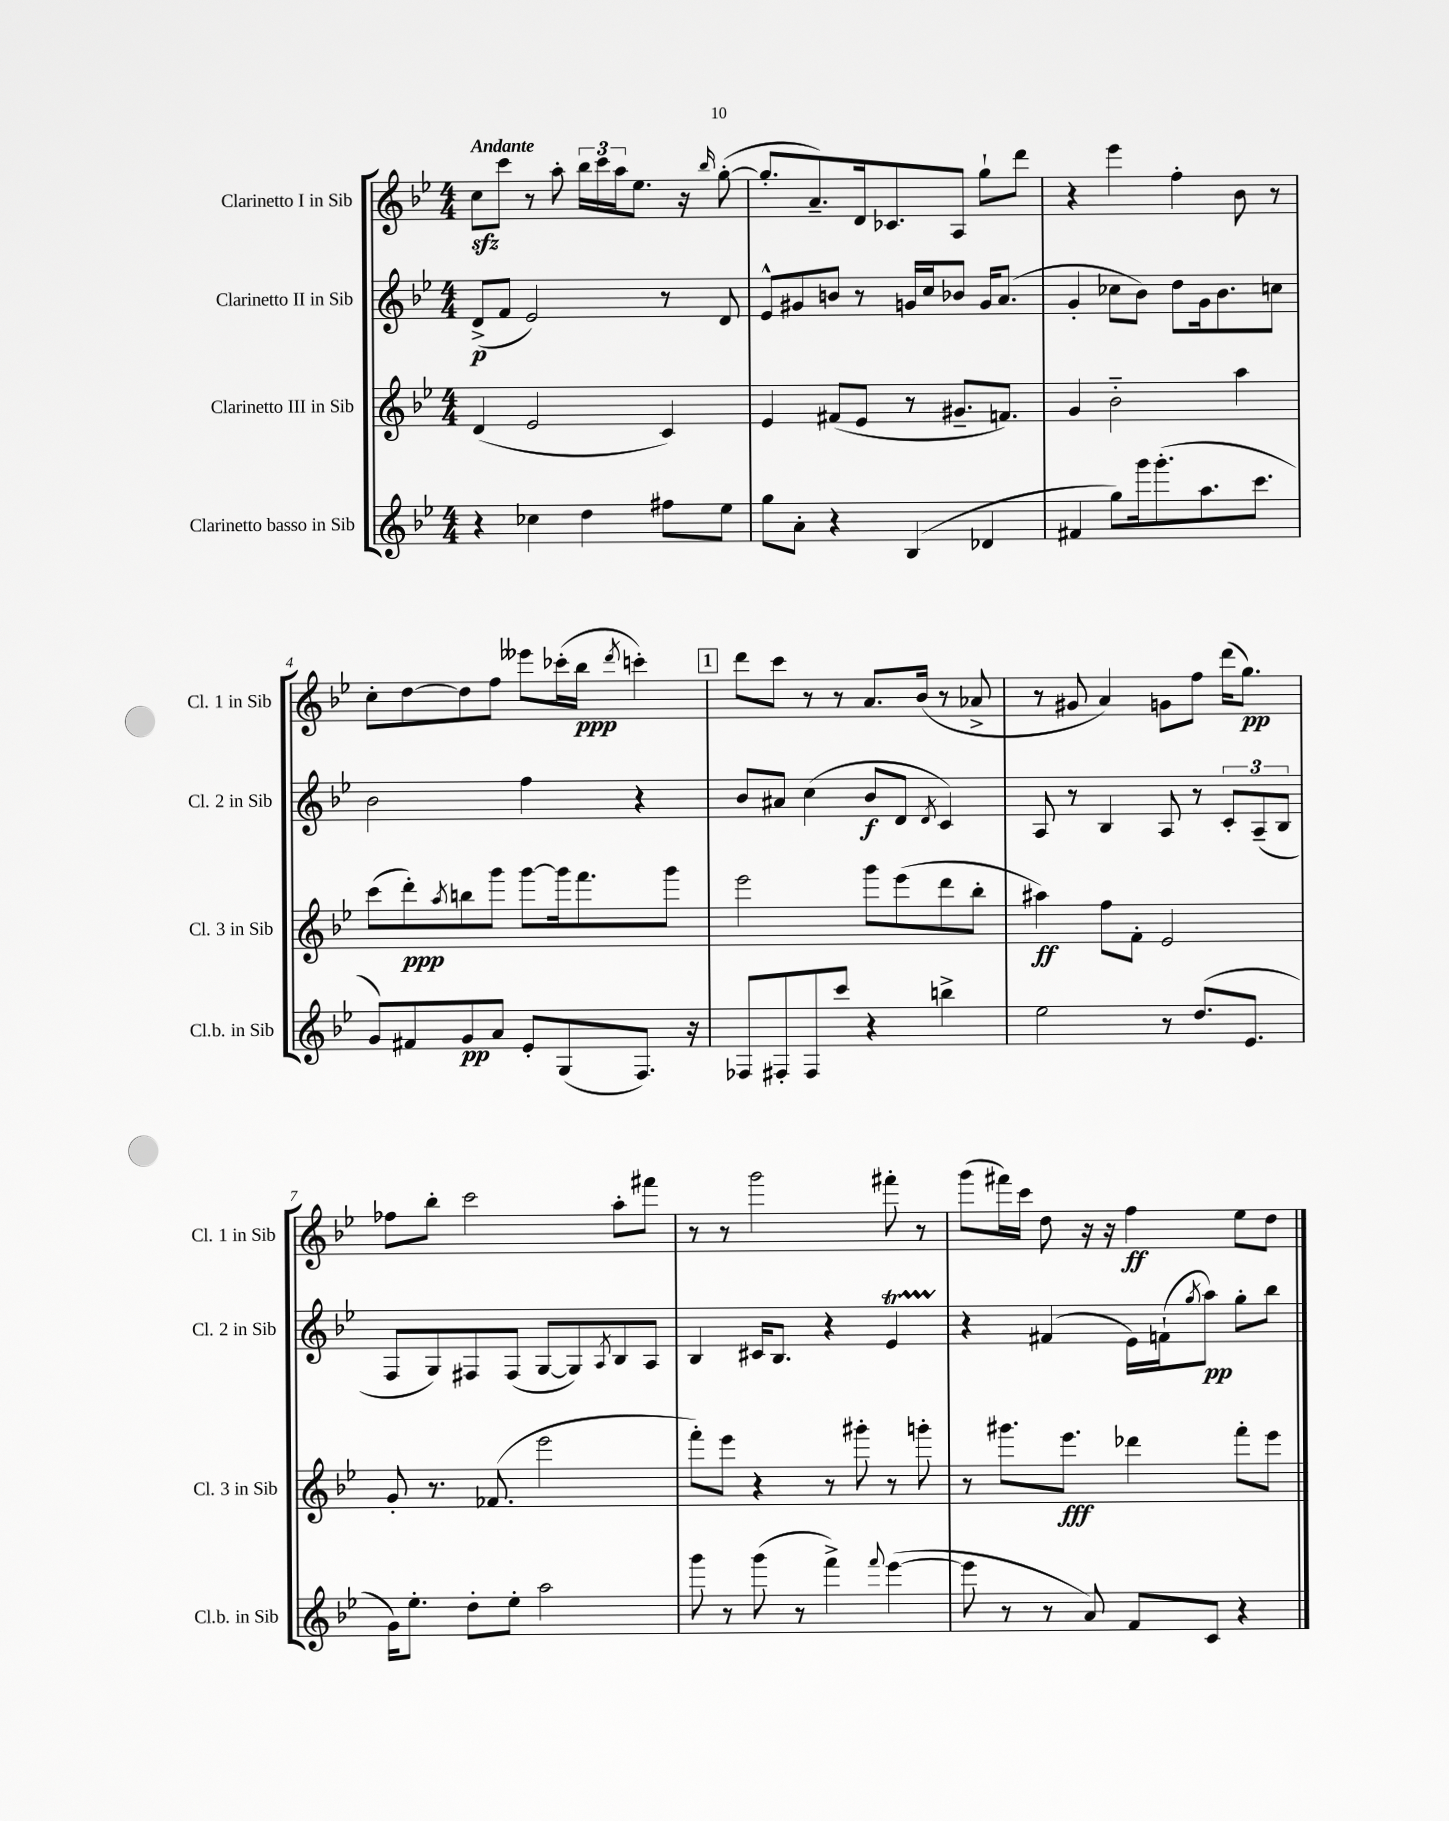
<<
\new StaffGroup <<
\new Staff = "s0" \with { instrumentName = "Clarinetto I in Sib" shortInstrumentName = "Cl. 1 in Sib" } {
    \clef treble \key bes \major \numericTimeSignature \time 4/4 \tempo "Andante"
    c''8\sfz c'''8 r8 a''8-. \tuplet 3/2 { bes''16 c'''16 a''16 } ees''8. r16 \grace { bes''16 } g''8~-.( |
    g''8.-. a'8.--) d'16 ces'8. a8 g''8-! d'''8 |
    r4 ees'''4 f''4-. bes'8 r8 |
    c''8-. d''8~ d''8 f''8 eeses'''8 ces'''16-.( bes''16\ppp \acciaccatura { d'''8 } c'''4-.) |
    \mark \markup { \box "1" } d'''8 c'''8 r8 r8 a'8. bes'16( r8 aes'8-> |
    r8 gis'8 a'4) g'8 f''8 d'''16( g''8.\pp) |
    fes''8 bes''8-. c'''2 a''8-. fis'''8 |
    r8 r8 g'''2 fis'''8-. r8 |
    g'''8( fis'''16) c'''16 d''8 r16 r16 f''4\ff ees''8 d''8 \bar "|." |
}
\new Staff = "s1" \with { instrumentName = "Clarinetto II in Sib" shortInstrumentName = "Cl. 2 in Sib" } {
    \clef treble \key bes \major \numericTimeSignature \time 4/4
    d'8->\p( f'8 ees'2) r8 d'8 |
    ees'8-^ gis'8 b'8 r8 g'16 c''16 bes'8 g'16 a'8.( |
    g'4-. ces''8 bes'8) d''8 g'16 bes'8. c''8 |
    bes'2 f''4 r4 |
    \mark \markup { \box "1" } bes'8 ais'8 c''4( bes'8\f d'8 \acciaccatura { d'8 } c'4) |
    a8 r8 bes4 a8 r8 \tuplet 3/2 { c'8-. a8--( bes8 } |
    f8 g8) fis8 fis8( g8~ g8) \acciaccatura { a8 } bes8 a8 |
    bes4 cis'16 bes8. r4 ees'4\startTrillSpan |
    r4\stopTrillSpan fis'4( ees'16) f'16-!( \acciaccatura { g''8 } a''8\pp) g''8-. bes''8 \bar "|." |
}
\new Staff = "s2" \with { instrumentName = "Clarinetto III in Sib" shortInstrumentName = "Cl. 3 in Sib" } {
    \clef treble \key bes \major \numericTimeSignature \time 4/4
    d'4( ees'2 c'4) |
    ees'4 fis'8( ees'8 r8 gis'8.-- f'8.) |
    g'4 bes'2-_ a''4 |
    c'''8( d'''8-.\ppp) \acciaccatura { a''8 } b''8 g'''8 g'''8~ g'''16 f'''8. g'''8 |
    \mark \markup { \box "1" } ees'''2 g'''8 ees'''8( d'''8 bes''8-. |
    ais''4\ff) f''8 f'8-. ees'2 |
    g'8-. r8. fes'8.( ees'''2 |
    f'''8-.) ees'''8 r4 r8 gis'''8-. r8 g'''8-. |
    r8 gis'''8. ees'''8.\fff des'''4 f'''8-. ees'''8 \bar "|." |
}
\new Staff = "s3" \with { instrumentName = "Clarinetto basso in Sib" shortInstrumentName = "Cl.b. in Sib" } {
    \clef treble \key bes \major \numericTimeSignature \time 4/4
    r4 ces''4 d''4 fis''8 ees''8 |
    g''8 a'8-. r4 bes4( des'4 |
    fis'4 g''8) g'''16 g'''8.-.( a''8. c'''8. |
    g'8) fis'8 g'8\pp a'8 ees'8-. g8( f8.) r16 |
    \mark \markup { \box "1" } fes8 fis8-. fis8 c'''8 r4 b''4-> |
    ees''2 r8 d''8.( ees'8. |
    g'16) ees''8.-. d''8-. ees''8-. a''2 |
    g'''8 r8 g'''8( r8 f'''4->) \appoggiatura { f'''8 } ees'''4~( |
    ees'''8 r8 r8 a'8) f'8 c'8 r4 \bar "|." |
}
>>
>>
